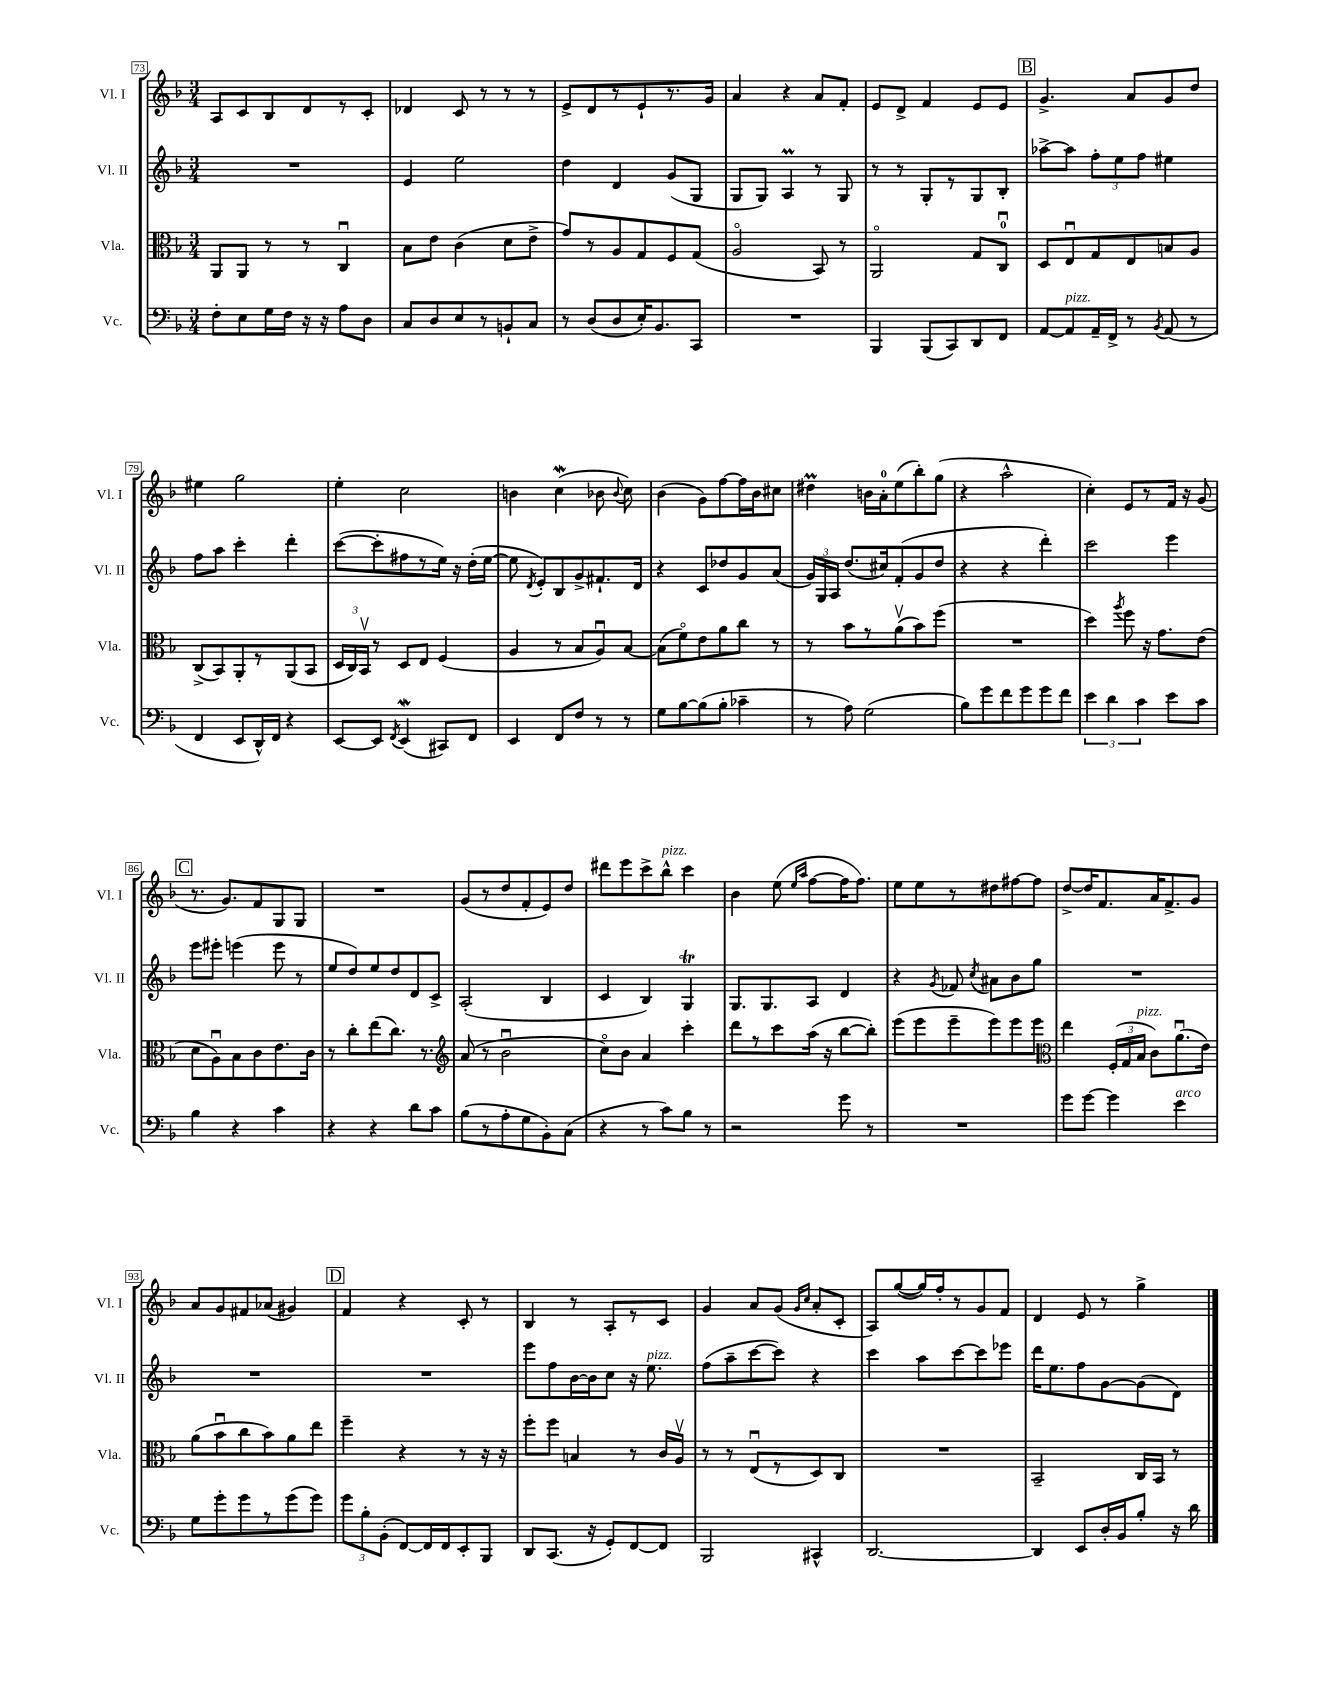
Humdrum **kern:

**kern	**kern	**kern	**kern
*staff4	*staff3	*staff2	*staff1
*clefF4	*clefC3	*clefG2	*clefG2
*k[b-]	*k[b-]	*k[b-]	*k[b-]
*M3/4	*M3/4	*M3/4	*M3/4
8F'	8AA	2.r	8A
8E	8AA	.	8c
16G	8r	.	8B-
16F	.	.	.
16r	8r	.	8d
16r	.	.	.
8A	4Cu	.	8r
8D	.	.	8c'
=	=	=	=
8C	8B-	4e	4d-
8D	8e	.	.
8E	(4c	2ee	8c
8r	.	.	8r
8BB`	8d	.	8r
8C	8e^	.	8r
=	=	=	=
8r	8g)	4dd	8e^
(8D	8r	.	8d
8D	8A	4d	8r
16E')	8G	.	8e`
8.BB-	.	.	.
.	8F	(8g	8.r
8CC	(8G	8G	.
.	.	.	16g
=	=	=	=
2.r	2Ao	8G	4a
.	.	8G)	.
.	.	4A	4r
.	8BB-)	8r	8a
.	8r	8G	8f'
=	=	=	=
4BBB-	2AAo	8r	8e
.	.	8r	8d^
(8BBB-	.	8G'	4f
8CC)	.	8r	.
8DD	8G	8G	8e
8FF	8Cu	8B-'	8e
=	=	=	=
[8AA	8D	[8aa-^	4.g^
8AA]	8Eu	8aa-]	.
16AA~	8G	12ff'	.
16FF^	.	.	.
.	.	12ee	.
8r	8E	.	8a
.	.	12ff	.
8qBB-	.	.	.
(8AA	8B	4ee#	8g
8r	8A	.	8dd
=	=	=	=
4FF	(8C^	8ff	4ee#
.	8BB-)	8aa	.
8EE	8AA'	4ccc'	2gg
16DD^^)	8r	.	.
16FF	.	.	.
4r	(8AA	4ddd'	.
.	8BB-	.	.
=	=	=	=
[8EE	24D	([8ccc	4ee'
.	24C)	.	.
.	24BB-v	.	.
8EE]	8r	8ccc']	.
8qFF	.	.	.
(4EE	8D	8ff#	2cc
.	8E	8r	.
8CC#)	(4F	16ee)	.
.	.	16r	.
8FF	.	(16dd'	.
.	.	[16ee	.
=	=	=	=
4EE	4A	8ee]	4b
.	.	8qd	.
.	.	8e')	.
8FF	8r	8B-	(4cc
8F	8B-	8g^	.
8r	8Au)	8.f#`	8b-
.	.	.	8qqb-
8r	[8B-	.	8cc)
.	.	16d	.
=	=	=	=
8G	(8B-]	4r	(4b-
[8B-	8fo)	.	.
(8B-]	8e	8c	8g)
8B-'	8a	8dd-	[8ff
4c-~	8cc	8g	16ff]
.	.	.	16b-
.	8r	(8a	8cc#
=	=	=	=
8r	8r	24g)	4dd#
.	.	24G	.
.	.	24A	.
8A)	8b-	(8.dd	.
(2G	8r	.	16b
.	.	16cc#)	16a'
.	(8av	(8f'	(8ee
.	8b-)	8g	8bb-')
.	(8ff	8dd	(8gg
=	=	=	=
8B-)	2.r	4r	4r
8g	.	.	.
8f	.	4r	2aa^^
8g	.	.	.
8g	.	4ddd')	.
8f	.	.	.
=	=	=	=
6e	4dd)	2ccc	4cc')
6d	.	.	.
.	8qaa	.	.
.	8ff	.	8e
6c	.	.	.
.	16r	.	8r
.	8.g	.	.
8e	.	4eee	16f
.	.	.	16r
8c	(8e	.	(8g
=	=	=	=
4B-	8d	8eee	8.r
.	8Au)	8eee#'	.
.	.	.	8.g)
4r	8B-	(4eee	.
.	8c	.	8f
4c	8.e	8eee	8G
.	.	8r	8G
.	16c	.	.
=	=	=	=
4r	8r	8ee	2.r
.	8cc'	8dd)	.
4r	(8ee	8ee	.
.	8.cc)	8dd	.
8d	.	8d	.
.	8.r	.	.
8c	.	8c^	.
=	=	=	=
*	*clefG2	*	*
(8B-	(8a	(2A'	(8g
8r	8r	.	8r
8A'	2b-u	.	8dd
8G	.	.	8f'
8BB-')	.	4B-	8e)
(8C	.	.	8dd
=	=	=	=
4r	8cco)	4c	8ddd#
.	8b-	.	8eee
8r	4a	4B-)	8ccc^
8c)	.	.	8bb-^^
8B-	4ccc'	4G	4ccc
8r	.	.	.
=	=	=	=
2r	8ddd	8.G	4b-
.	8r	.	.
.	.	8.G	.
.	8ccc	.	(8ee
.	.	.	16qqee
.	.	.	16qqaa
.	(16aa	8A	[8ff
.	16r	.	.
8g	[8bb-	4d	16ff]
.	.	.	8.ff)
8r	8bb-'])	.	.
=	=	=	=
2.r	(8eee	4r	8ee
.	8eee	.	8ee
.	.	8qg	.
.	8eee~	8f-	8r
.	.	8qcc	.
.	8eee)	8a#	8dd#
.	8eee	8b-	[8ff#
.	8eee	8gg	8ff#]
=	=	=	=
*	*clefC3	*	*
8g	4ee	2.r	[8dd^
[8g	.	.	16dd]
.	.	.	8.f
4g]	(24F'	.	.
.	24G	.	.
.	24B-	.	.
.	8c)	.	16a
.	.	.	8.f^
4e	(8.au	.	.
.	.	.	8g
.	16e)	.	.
=	=	=	=
8G	(8a	2.r	8a
8g'	8b-u	.	8g
8g	8cc	.	8f#
8r	8b-)	.	(8a-
(8g	8a	.	4g#)
8g)	8ee	.	.
=	=	=	=
12g	4ff~	2.r	4f
12B-'	.	.	.
(12BB-'	.	.	.
[8FF)	4r	.	4r
16FF]	.	.	.
16FF	.	.	.
8EE'	8r	.	8c'
8BBB-	16r	.	8r
.	16r	.	.
=	=	=	=
8DD	8ff'	8eee	4B-
(8.CC	8ff	8ff	.
.	4B	[16b-	8r
16r	.	16b-]	.
8GG')	.	8cc	8A'
[8FF	8r	16r	8r
.	.	8.ee	.
8FF]	16c	.	8c
.	16Av	.	.
=	=	=	=
2BBB-	8r	(8ff	4g
.	8r	8aa~	.
.	(8Eu	[8ccc	8a
.	8r	8ccc])	(8g
.	.	.	16qqg
.	.	.	16qqcc
4CC#^^	8D)	4r	8a'
.	8C	.	8c'
=	=	=	=
[2.DD	2.r	4ccc	8A)
.	.	.	([8gg
.	.	8aa	16gg])
.	.	.	16ff'
.	.	[8ccc	8r
.	.	8ccc]	8g
.	.	8eee-	8f
=	=	=	=
4DD]	2BB-~	16ddd	4d
.	.	8.ee	.
8EE	.	8ff	8e
16D'	.	[8g	8r
16BB-	.	.	.
8B-'	16C	(8g]	4gg^
.	16BB-	.	.
16r	8r	8d)	.
16d	.	.	.
==	==	==	==
*-	*-	*-	*-
